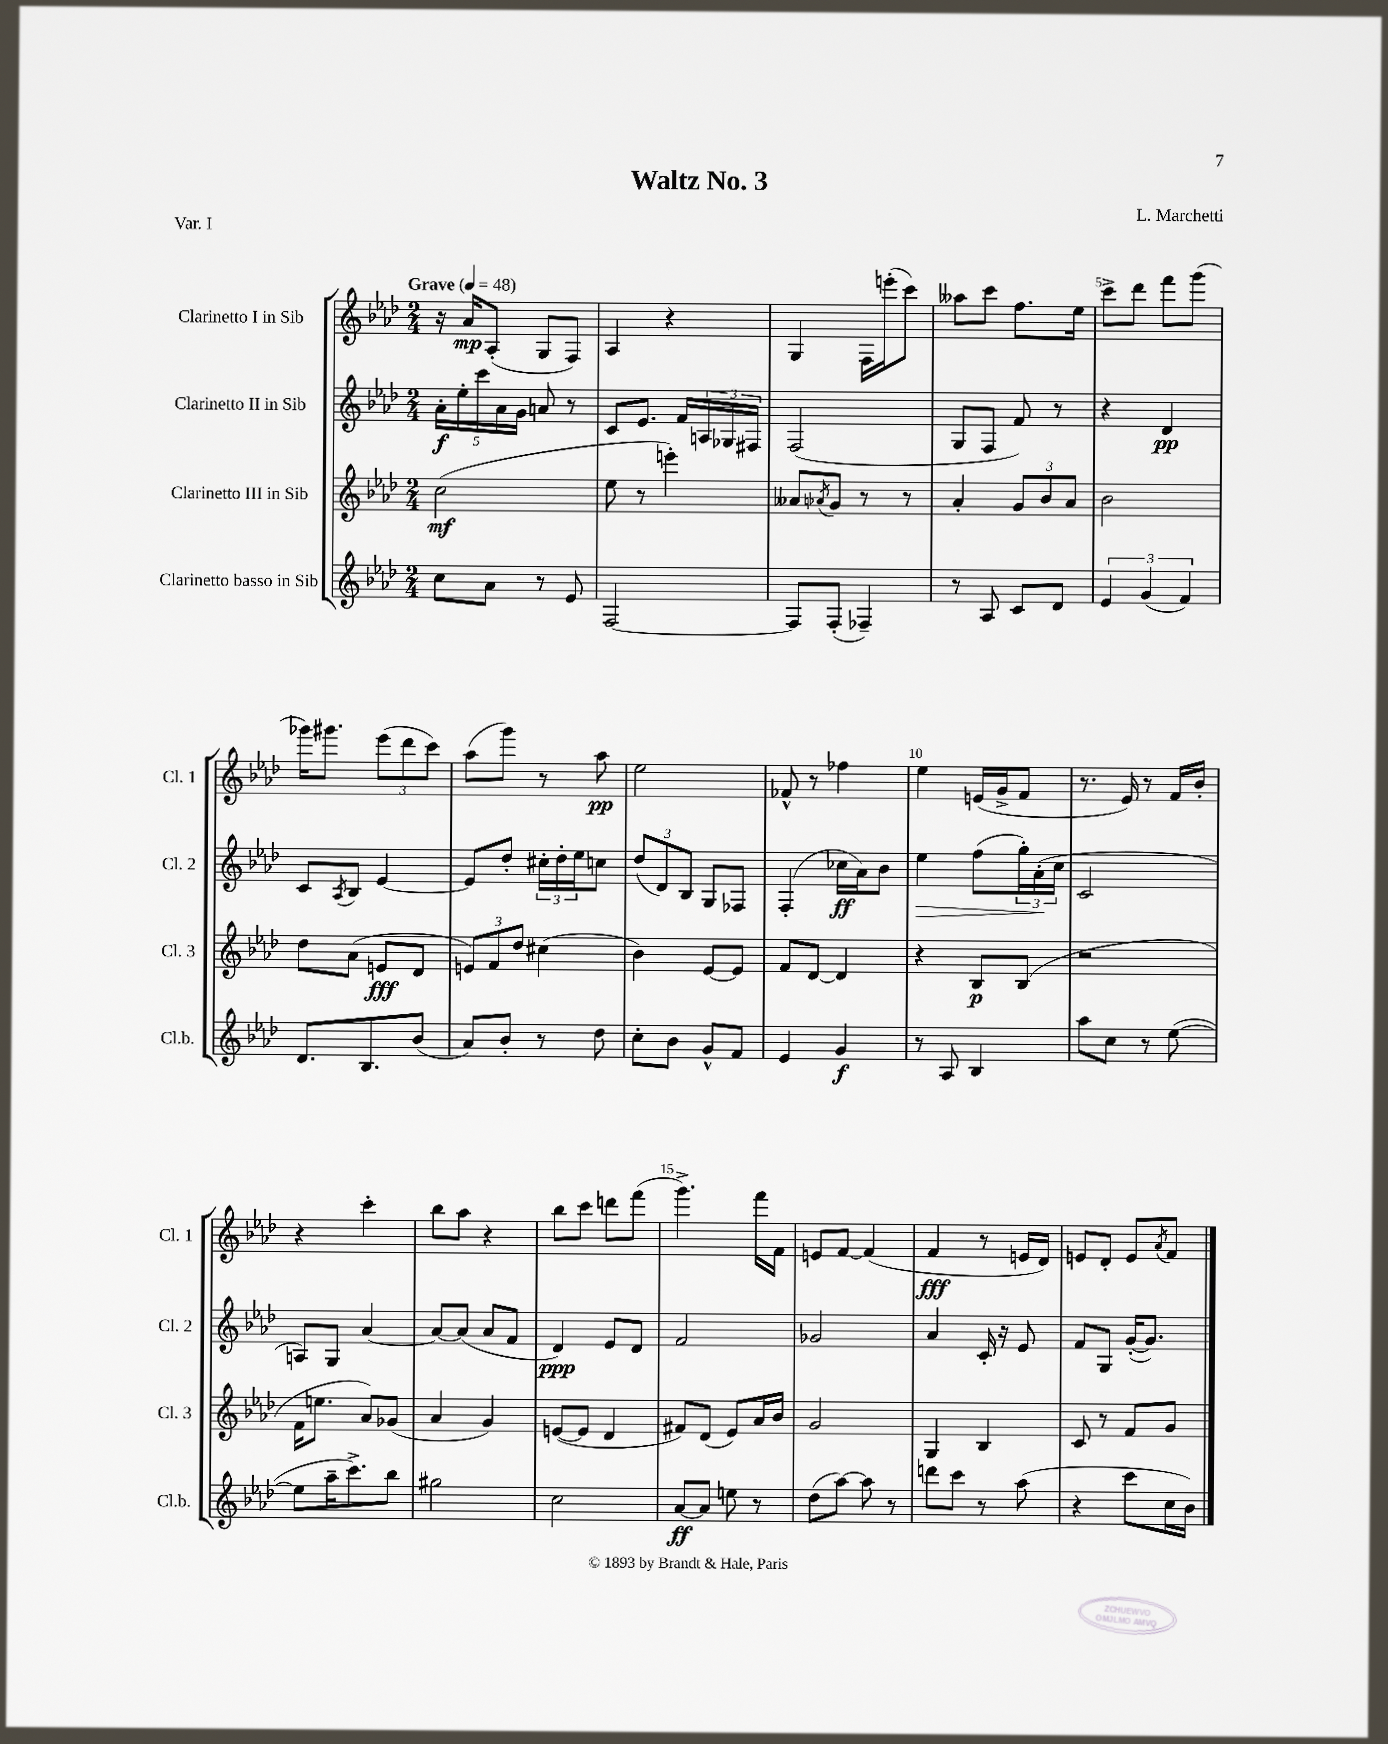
\header { title = "Waltz No. 3" composer = "L. Marchetti" piece = "Var. I" }
<<
\new StaffGroup <<
\new Staff = "s0" \with { instrumentName = "Clarinetto I in Sib" shortInstrumentName = "Cl. 1" } {
    \clef treble \key aes \major \numericTimeSignature \time 2/4 \tempo "Grave" 4 = 48
    r16 aes'16\mp aes8-.( g8 f8) |
    aes4 r4 |
    g4 f16 e'''16-.( c'''8) |
    aeses''8 c'''8 f''8. ees''16 |
    c'''8-> des'''8 f'''8 g'''8( |
    ges'''16) gis'''8. \tuplet 3/2 { ees'''8( des'''8 c'''8) } |
    aes''8( g'''8) r8 aes''8\pp |
    ees''2 |
    fes'8-^ r8 fes''4 |
    ees''4 e'16( g'16-> f'8 |
    r8. ees'16) r8 f'16 bes'16-. |
    r4 c'''4-. |
    bes''8 aes''8 r4 |
    bes''8 c'''8 d'''8 f'''8( |
    g'''4.->) f'''16 f'16 |
    e'8 f'8~ f'4( |
    f'4\fff r8 e'16 des'16) |
    e'8 des'8-. e'8 \acciaccatura { aes'8 } f'8 \bar "|." |
}
\new Staff = "s1" \with { instrumentName = "Clarinetto II in Sib" shortInstrumentName = "Cl. 2" } {
    \clef treble \key aes \major \numericTimeSignature \time 2/4
    \tuplet 5/4 { aes'16-.\f ees''16-. c'''16 aes'16 g'16 } a'8 r8 |
    c'8 ees'8. f'16 \tuplet 3/2 { a16 ges16 fis16 } |
    f2( |
    g8 f8 f'8) r8 |
    r4 des'4\pp |
    c'8 \acciaccatura { aes8 } bes8 ees'4~ |
    ees'8 des''8-. \tuplet 3/2 { cis''16-. des''16-. ees''16 } c''8 |
    \tuplet 3/2 { des''8( des'8) bes8 } g8 fes8 |
    f4-.( ces''16\ff aes'16) bes'8 |
    ees''4\> f''8( \tuplet 3/2 { g''16-.) aes'16-.\!( c''16 } |
    c'2 |
    a8) g8 aes'4~ |
    aes'8~ aes'8( aes'8 f'8 |
    des'4\ppp) ees'8 des'8 |
    f'2 |
    ges'2 |
    aes'4 c'16-. r16 ees'8 |
    f'8 g8 g'16~-.( g'8.) \bar "|." |
}
\new Staff = "s2" \with { instrumentName = "Clarinetto III in Sib" shortInstrumentName = "Cl. 3" } {
    \clef treble \key aes \major \numericTimeSignature \time 2/4
    c''2\mf( |
    ees''8 r8 e'''4-.) |
    aeses'8 \acciaccatura { aes'8 } g'8 r8 r8 |
    aes'4-. \tuplet 3/2 { g'8 bes'8 aes'8 } |
    bes'2 |
    des''8 aes'8( e'8\fff des'8 |
    \tuplet 3/2 { e'8) f'8 des''8 } cis''4( |
    bes'4) ees'8~ ees'8 |
    f'8 des'8~ des'4 |
    r4 bes8\p bes8( |
    r2 |
    f'16 e''8. aes'8) ges'8( |
    aes'4 g'4) |
    e'8~( e'8 des'4 |
    fis'8) des'8( ees'8) aes'16 bes'16 |
    g'2 |
    g4 bes4 |
    c'8 r8 f'8 g'8 \bar "|." |
}
\new Staff = "s3" \with { instrumentName = "Clarinetto basso in Sib" shortInstrumentName = "Cl.b." } {
    \clef treble \key aes \major \numericTimeSignature \time 2/4
    c''8 aes'8 r8 ees'8 |
    f2~ |
    f8 f8-.( fes4--) |
    r8 aes8 c'8 des'8 |
    \tuplet 3/2 { ees'4 g'4( f'4) } |
    des'8. bes8. bes'8( |
    aes'8) bes'8-. r8 des''8 |
    c''8-. bes'8 g'8-^ f'8 |
    ees'4 g'4\f |
    r8 aes8 bes4 |
    aes''8 c''8 r8 ees''8~( |
    ees''8 aes''16-- c'''8.->) bes''8 |
    gis''2 |
    c''2 |
    aes'8~\ff aes'8 e''8 r8 |
    des''8( aes''8~) aes''8 r8 |
    d'''8 c'''8 r8 aes''8( |
    r4 c'''8 c''16 bes'16) \bar "|." |
}
>>
>>
\layout { \context { \Score \override BarNumber.break-visibility = ##(#f #t #t) barNumberVisibility = #(every-nth-bar-number-visible 5) } }
